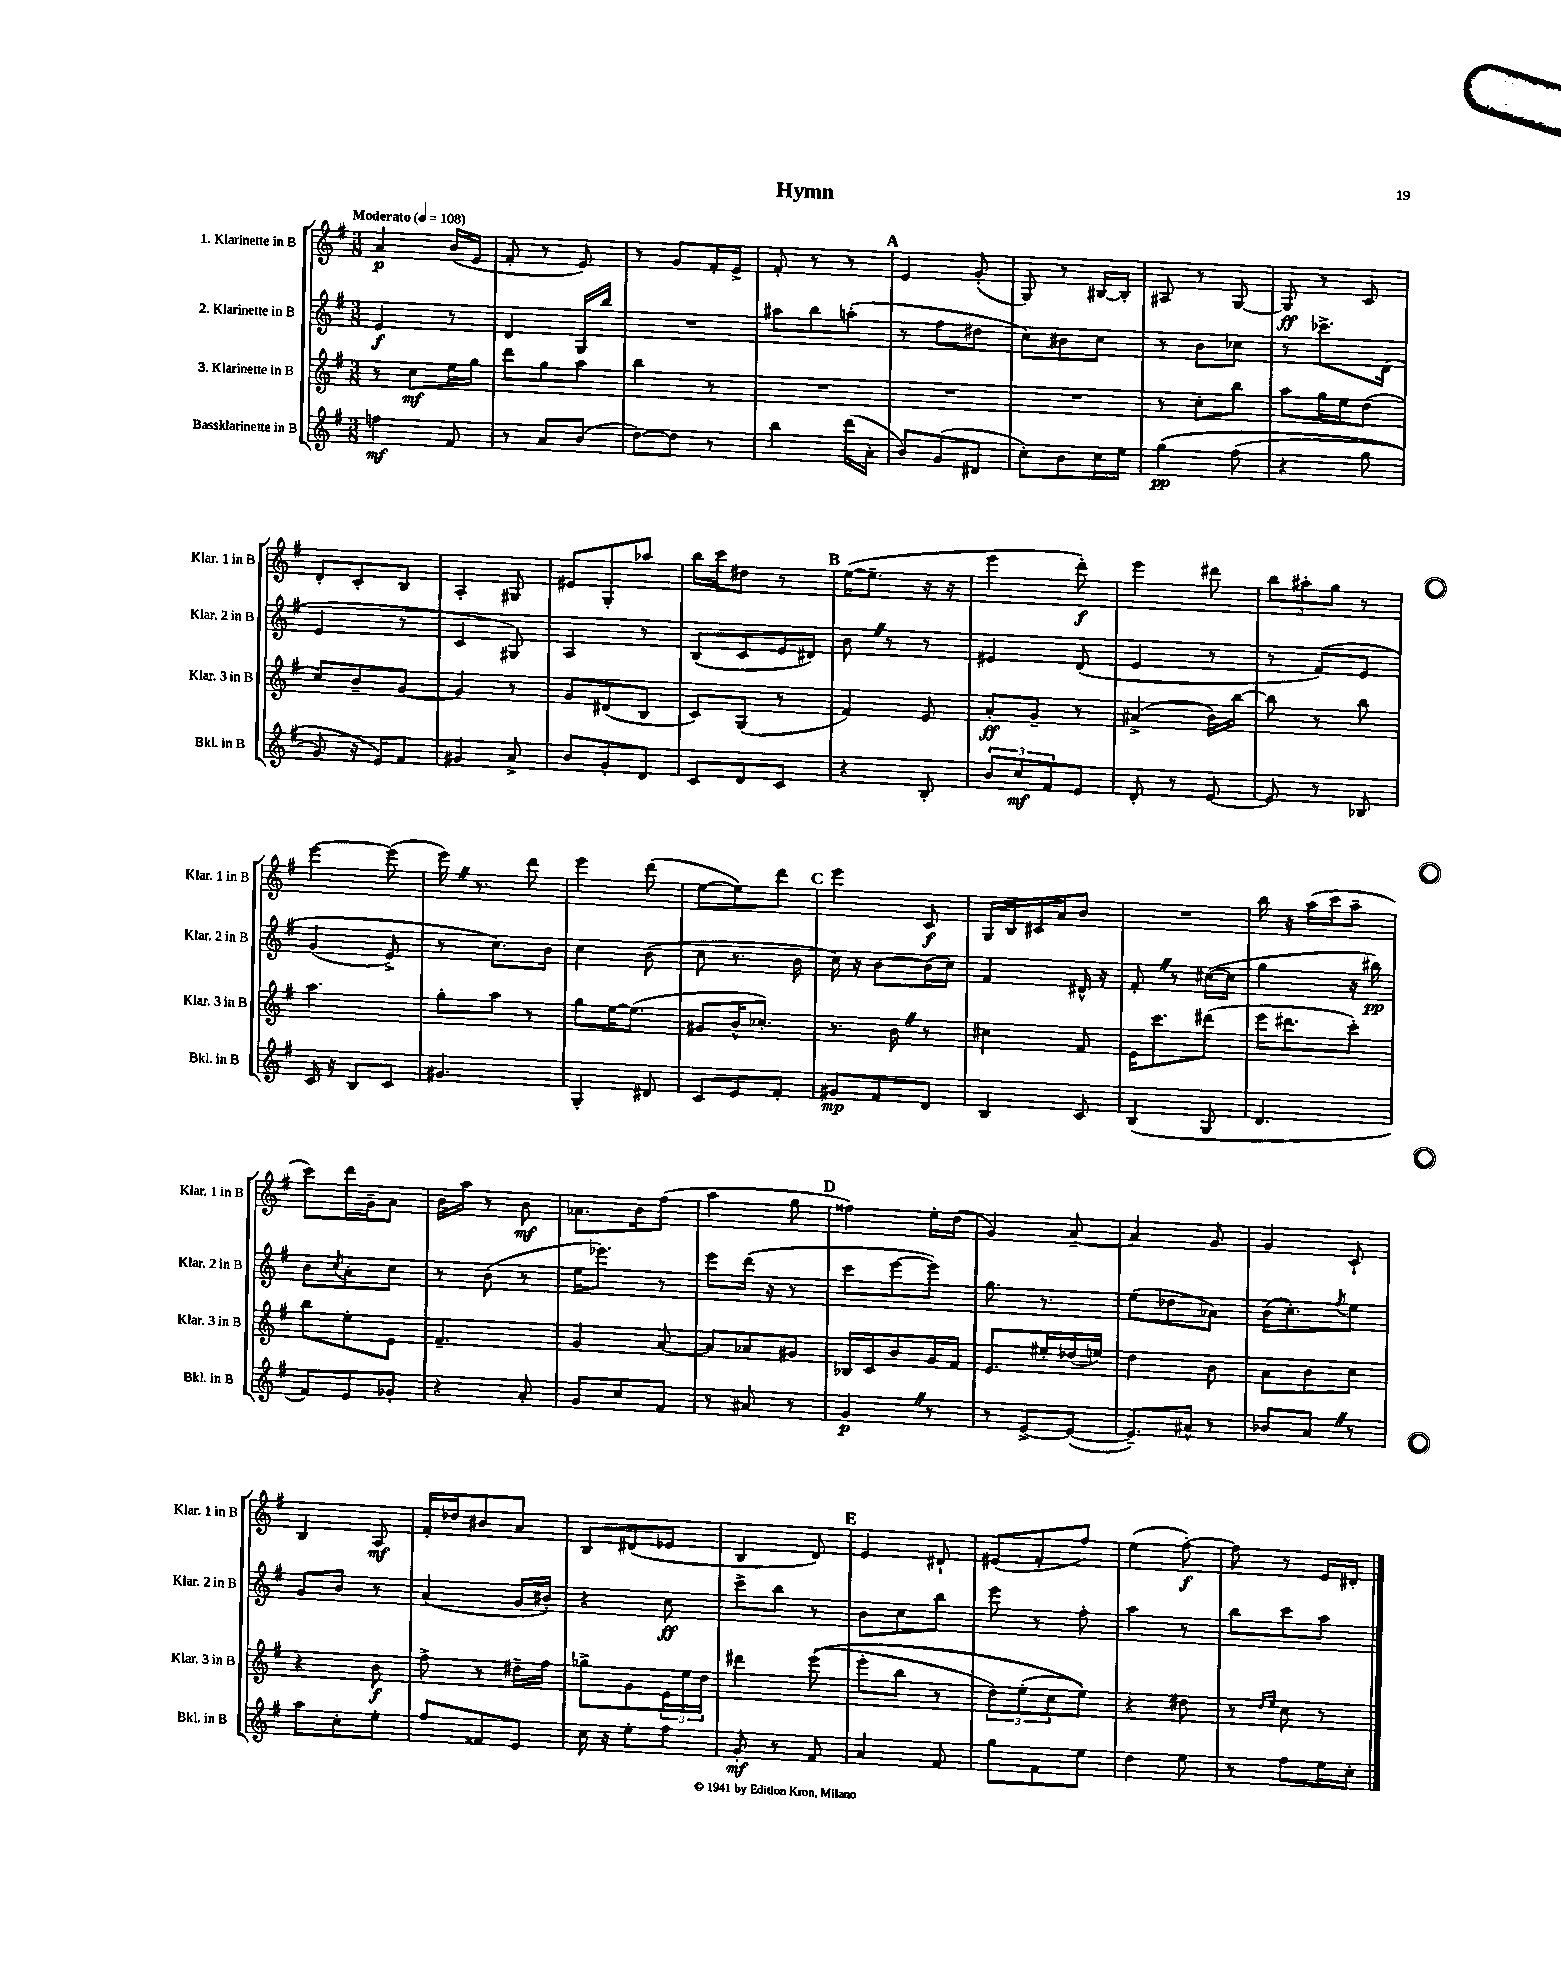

**kern	**kern	**kern	**kern
*staff4	*staff3	*staff2	*staff1
*clefG2	*clefG2	*clefG2	*clefG2
*k[f#]	*k[f#]	*k[f#]	*k[f#]
*M3/8	*M3/8	*M3/8	*M3/8
*MM108	*MM108	*MM108	*MM108
4ff\	8r	4e/	4a/
.	8cc\L	.	.
8f#/	16ee\L	8r	(16b/LL
.	16gg\JJ	.	16e/JJ
=	=	=	=
8r	8ddd\L	4d/	8f#'/
8a/L	8gg\	.	8r
(8b/J	8aa\J	16G/LL	8e/)
.	.	16bb/JJ	.
=	=	=	=
[8dd\L)	4bb\	4.r	8r
8dd\]J	.	.	8g/L
8r	8r	.	16f#'/L
.	.	.	16e^/JJ
=	=	=	=
4bb\	4.r	8aa#\L	8f#'/
.	.	8bb\	8r
(16ddd\LL	.	(8aa'\J	8r
16a'\JJ	.	.	.
=	=	=	=
8b/L)	4.r	8r	4e/
(8g/	.	8ff#\L	.
8d#/J	.	8dd#\J	(8g'/
=	=	=	=
8cc'\L)	4.r	8cc\L)	8G/)
8b\	.	8b#\	8r
16cc\L	.	8cc\J	[16B#/LL
16ee\JJ	.	.	16B#'/]JJ
=	=	=	=
&(4gg\	8r	8r	8A#/
.	8cc'\L	8b\L	8r
(8ff#\	8bb\J	8cc-\J	[8G/
=	=	=	=
4r	8aa\L	8r	8G/]
.	16gg\L	8.ccc-^\L	8r
.	16ee\J	.	.
8gg\	(8dd\J	.	8c/
.	.	(16d\Jk	.
=	=	=	=
8g/)	8cc/L)	4e/	8d'/L
16r	8b~/	.	8c'/
16e/LK&)	.	.	.
8f#/J	[8g/J	8r	8B/J
=	=	=	=
4g#/	4g/]	4c/	4A'/
8a^/	8r	8G#/)	8G#/
=	=	=	=
8b/L	8g/L	4A/	8e#/L
8g'/	(8d#/	.	8G'/
8d/J	8B/J	8r	8aa-/J
=	=	=	=
8c/L	8c/L)	(8B/L	16bb\LL
.	.	.	16ccc\J
8d/	(8G/J	8c/	8dd#\J
8c/J	8r	16e/L	8r
.	.	16d#/JJ)	.
=	=	=	=
4r	4f#/)	8b\	([16ee\LK
.	.	.	8.ee~\]J
.	.	8r	.
8B'/	8e/	8r	16r
.	.	.	16r
=	=	=	=
12b/L	8a'/L	4e#/	4eee\
12cc/	.	.	.
.	8g~/J	.	.
12f#/	.	.	.
8e/J	8r	(8d/	8ddd'\)
=	=	=	=
8d'/	(4a#^/	4e/	4eee\
8r	.	.	.
[8e/	16b\LL)	8r	8ddd#\
.	[16bb\JJ	.	.
=	=	=	=
8e/]	8bb\]	8r	12bb\L
.	.	.	12aa#'\
8r	8r	&(8f#/L)	.
.	.	.	12gg\J
8B-/	8bb\	8e/J	8r
=	=	=	=
16c/	4.aa\	(4g/	[4eee\
16r	.	.	.
8B/L	.	.	.
8c/J	.	8e^/)	(8eee\]
=	=	=	=
4.g#/	8gg'\L	8r	16eee\)
.	.	.	8.r
.	8aa\J	8.cc\L&)	.
.	8r	.	8ddd\
.	.	16b\Jk	.
=	=	=	=
4G'/	8gg\L	4cc\	4eee\
.	[16ee\K	.	.
.	(8.ee\]J	.	.
8d#/	.	(8b\	(8ddd\
=	=	=	=
8c/L	8g#/L	8cc\	[8ee\L
8e/	16b^^/K	8.r	8ee\])
.	8.cc-'/J)	.	.
8f#'/J	.	.	8ddd\J
.	.	16b\	.
=	=	=	=
8g#/L	8.r	16cc\)	4eee\
.	.	16r	.
8f#/	.	[8b\L	.
.	16b\	.	.
8d/J	8r	(16b\]L	8c/
.	.	16cc\JJ)	.
=	=	=	=
4B/	4cc#\	4f#/	16G/LL
.	.	.	16B/
.	.	.	16c#/
.	.	.	16a/J
8c/	8f#/	16d#^^/	8b/J
.	.	16r	.
=	=	=	=
(4B/	16e\LK	8f#'/	4.r
.	8.ccc\	.	.
.	.	8r	.
8G/	(8ddd#\J	([16cc#\LL	.
.	.	16cc#\]JJ	.
=	=	=	=
4.d/	16eee\LK	4gg\	16bb\
.	8.ddd#\	.	16r
.	.	.	(16aa\LL
.	.	.	16ccc\J
.	8ccc'\J)	16r	8aa~\J
.	.	16bb#\)	.
=	=	=	=
8f#/L)	8bb\L	8b\L	8ccc\L)
.	.	8qcc/	.
8e/	8ee'\	8a'\	16ddd\L
.	.	.	16g~\J
8g-'/J	8e\J	8cc\J	8a\J
=	=	=	=
4r	4.f#~/	8r	16b\LL
.	.	.	16aa\JJ
.	.	(8b\	8r
8a'/	.	8r	8b\
=	=	=	=
8g/L	4g/	16ee\LK	8.a-\L
.	.	8.eee-\J)	.
8cc/	.	.	.
.	.	.	16b\k
8f#/J	[8a/	8r	(8ff#\J
=	=	=	=
8r	8a/]L	8eee\L	4aa\
8a#/	8a-/	(16ddd\Jk	.
.	.	16r	.
8r	8g#/J	8r	8gg\
=	=	=	=
4g/	16B-/LL	8ccc\L	4ff##\)
.	16c/J	.	.
.	8b/	[8eee\	.
8r	16g/L	8eee\]J)	16ee'\LL
.	16f#/JJ	.	(16dd\JJ
=	=	=	=
8r	8.e/L	8.gg\	4g/)
[8e^/L	.	.	.
.	16ee#'/L	8.r	.
(8e/_J	(16dd-/	.	[8a~/
.	16ee/JJ)	.	.
=	=	=	=
8.e~/]L)	4dd\	(8ee\L	4a/]
.	.	8dd-\	.
16a#^^/Jk	.	.	.
8r	8b\	8a-\J)	8g/
=	=	=	=
8b-/L	8a\L	(16b\LK	4g/
.	.	8.cc'\)	.
8a/J	8b\	.	.
.	.	8qff#/	.
8r	8cc\J	8ee\J	8c`/
=	=	=	=
8aa\L	4r	8g/L	4B/
8cc'\	.	8b/J	.
8ee'\J	8b\	8r	8A/
=	=	=	=
8ff#/L	8ff#^\	(4a/	16f#'/LL
.	.	.	16dd-/J
8f##/	8r	.	8b#/
8e/J	16dd#~\LL	16g/LL	8a/J
.	16ff#\JJ	16b#'/JJ)	.
=	=	=	=
16cc\	8gg-^\L	4r	8B/L
16r	.	.	.
8ee'\L	8g\	.	(8d#/
8ff#\J	24e\L	8cc\	8e-/J
.	24ee\	.	.
.	24dd\JJ	.	.
=	=	=	=
8g'/	4ddd#\	8ccc^\L	4B/
8r	.	8bb\J	.
8f#/	&((8eee\	8r	8d/)
=	=	=	=
4a/	8eee'\L	8b\L	4e/
.	8bb\J	8cc\	.
8f#/	8r	8bb\J	8d#`/
=	=	=	=
8gg\L	12dd\L)	8eee\	(8e#/L
.	(12ee'\	.	.
8f#\	.	8r	8f#'/
.	12cc\	.	.
8ee\J	8ee\J)&)	8ff#'\	8ff#/J)
=	=	=	=
4dd\	4r	4aa\	(4ee\
8ee\	8dd#\	8r	[8ff#'\)
=	=	=	=
8r	8r	8bb\L	8ff#\]
.	16qqdd/LL	.	.
.	16qqee/JJ	.	.
8ff#\L	8cc\	8ccc\	8r
16ee\L	8r	8aa\J	16e/LL
16cc'\JJ	.	.	16d#'/JJ
==	==	==	==
*-	*-	*-	*-
